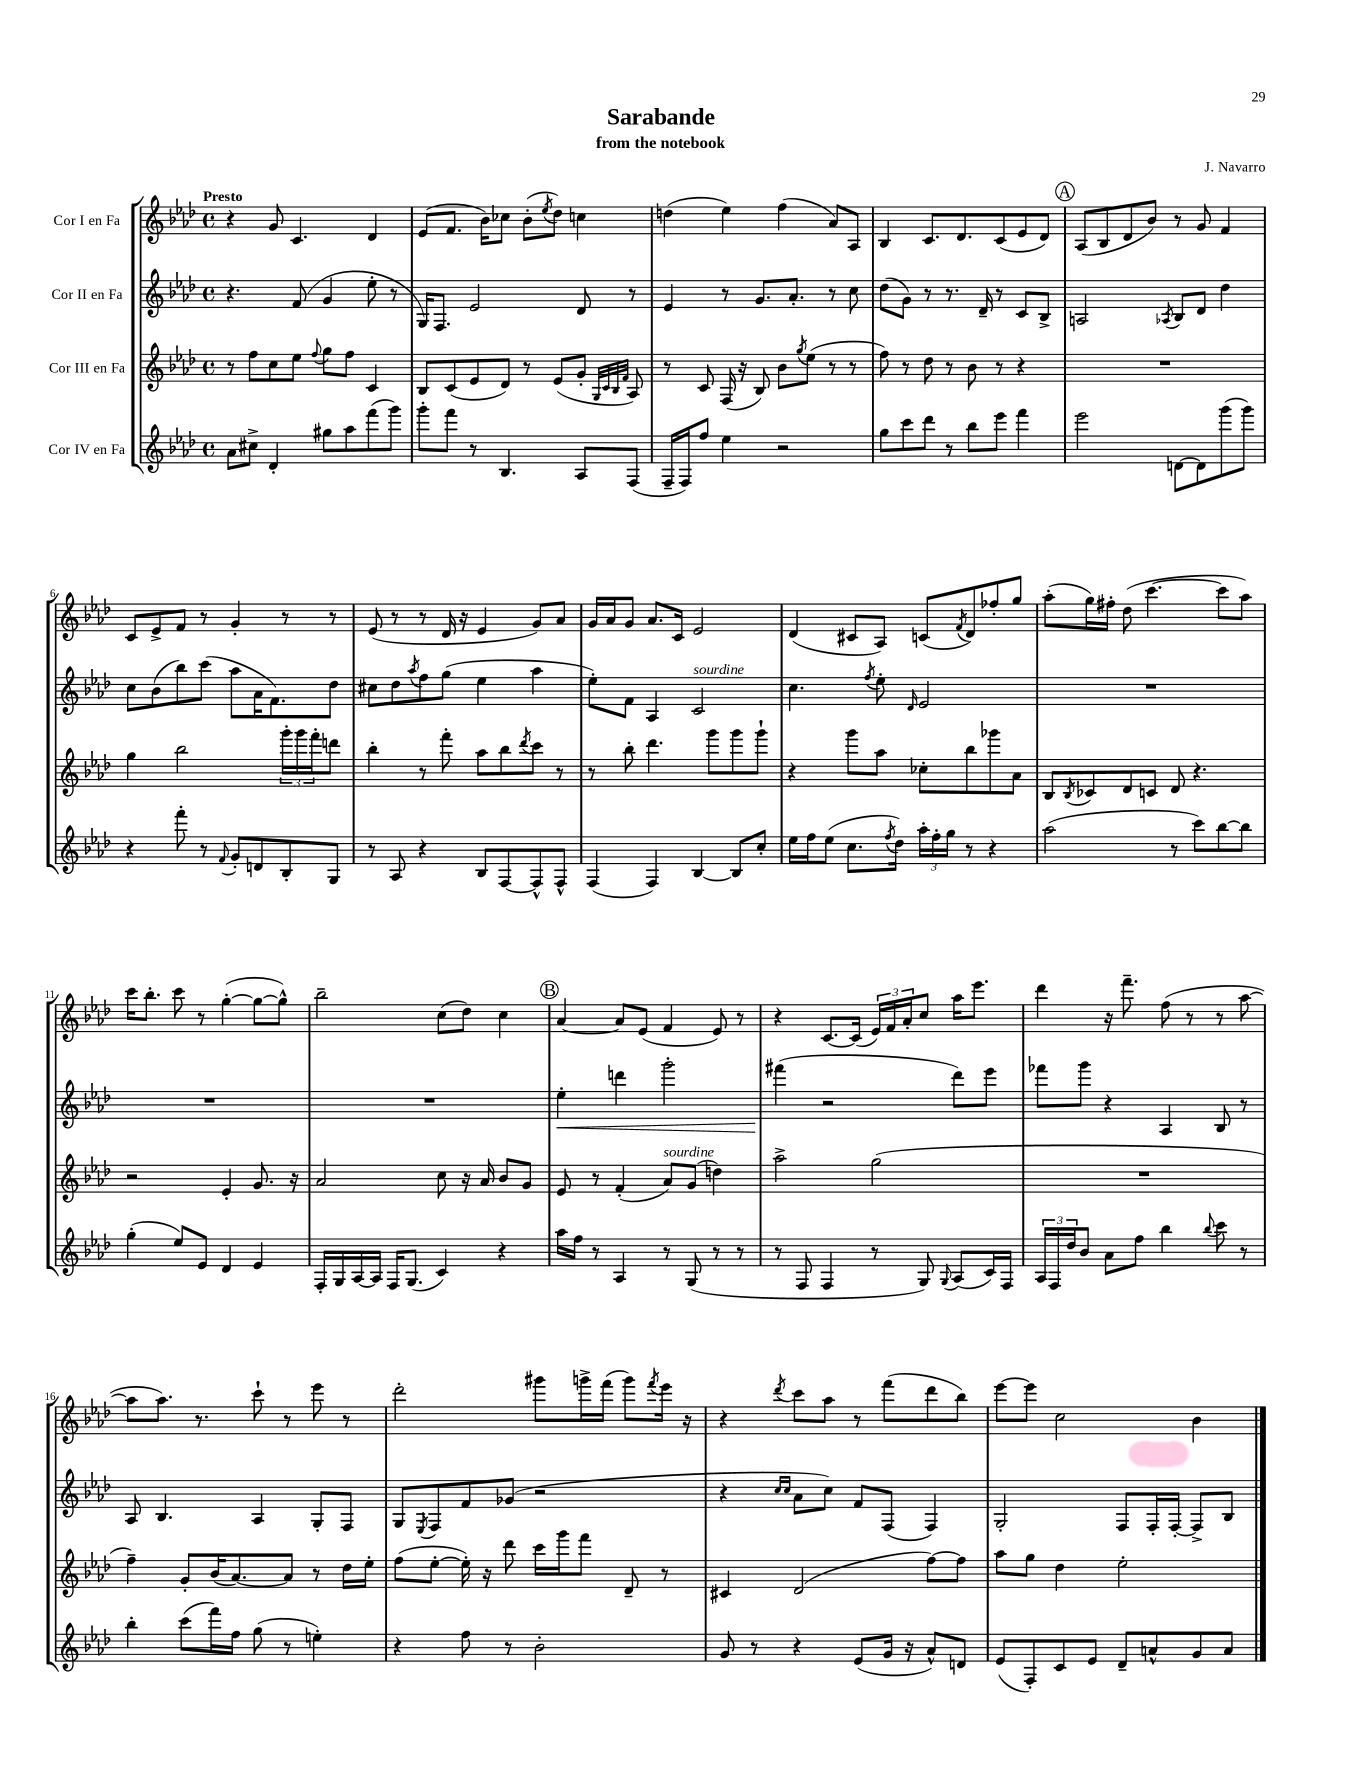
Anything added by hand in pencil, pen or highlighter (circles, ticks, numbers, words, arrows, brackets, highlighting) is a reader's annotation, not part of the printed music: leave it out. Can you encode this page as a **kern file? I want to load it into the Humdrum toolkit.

**kern	**kern	**kern	**kern
*staff4	*staff3	*staff2	*staff1
*clefG2	*clefG2	*clefG2	*clefG2
*k[b-e-a-d-]	*k[b-e-a-d-]	*k[b-e-a-d-]	*k[b-e-a-d-]
*M4/4	*M4/4	*M4/4	*M4/4
*met(c)	*met(c)	*met(c)	*met(c)
8a-	8r	4.r	4r
8cc#^	8ff	.	.
4d-'	8cc	.	8g
.	8ee-	(8f	4.c
.	8qqff	.	.
8gg#	8gg	4g	.
8aa-	8ff	.	.
(8fff	4c	8ee-'	4d-
8ggg)	.	8r	.
=	=	=	=
8ggg'	8B-	16G)	(8e-
.	.	8.F	.
8fff	(8c	.	8.f
8r	8e-	2e-	.
.	.	.	16b-)
4.B-	8d-)	.	8cc-
.	8r	.	(8b-'
.	.	.	8qee-
.	(8e-	.	8dd-)
8A-	8g'	8d-	4cc
.	32qqG	.	.
.	32qqc	.	.
.	32qqB-	.	.
.	32qqf	.	.
(8F	8A-)	8r	.
=	=	=	=
16F~	8r	4e-	(4dd
16F)	.	.	.
8ff	8c	.	.
4ee-	(16F	8r	4ee-)
.	16r	.	.
.	8B-)	8.g	.
2r	8b-	.	(4ff
.	.	8.a-'	.
.	8qgg	.	.
.	(8ee-	.	.
.	8r	8r	8a-)
.	8r	8cc	8A-
=	=	=	=
8gg	8ff)	(8dd-	4B-
8ccc	8r	8g)	.
8ddd-	8dd-	8r	8.c
8r	8r	8.r	.
.	.	.	8.d-
8bb-	8b-	.	.
.	.	16d-~	.
8eee-	8r	8r	(8c
4fff	4r	8c	8e-
.	.	8B-^	8d-)
=	=	=	=
2eee-	1r	2A	(8A-
.	.	.	8B-
.	.	.	8d-
.	.	.	8b-)
.	.	8qA-	.
[8d	.	8B-	8r
8d]	.	8d-	8g
(8ggg	.	4dd-	4f
8ggg)	.	.	.
=	=	=	=
4r	4gg	8cc	8c
.	.	(8b-	8e-^
8fff'	2bb-	8bb-)	8f
8r	.	(8ccc	8r
8qqf	.	.	.
8g'	.	8aa-	4g'
8d	.	16a-	.
.	.	8.f)	.
8B-'	24ggg'	.	8r
.	24ggg	.	.
.	24fff'	.	.
8G	8ddd	8dd-	8r
=	=	=	=
8r	4bb-'	8cc#	(8e-
8A-	.	8dd-	8r
.	.	8qaa-	.
4r	8r	8ff	8r
.	8fff'	(8gg	16d-
.	.	.	16r
8B-	8aa-	4ee-	4e-
[8F	8bb-	.	.
.	8qddd-	.	.
8F^^]	8ccc	4aa-	8g)
8F^^	8r	.	8a-
=	=	=	=
(4F	8r	8ee-')	16g
.	.	.	16a-
.	8bb-'	8f	8g
4F)	4.ddd-	4A-	8.a-
.	.	.	16c
[4B-	.	2c	2e-
.	8ggg	.	.
8B-]	8ggg	.	.
8cc'	8ggg`	.	.
=	=	=	=
16ee-	4r	4.cc	(4d-
16ff	.	.	.
(8ee-	.	.	.
8.cc	8ggg	.	8c#
.	.	8qff	.
.	8aa-	8ee-'	8A-)
8qff	.	.	.
16dd-)	.	.	.
.	.	16qqd-	.
24aa-'	8cc-'	2e-	(8c
24ff'	.	.	.
24gg	.	.	.
.	.	.	8qf
8r	8bb-	.	8d-)
4r	8ggg-	.	8ff-'
.	8a-	.	8gg
=	=	=	=
(2aa-	8B-	1r	(8aa-'
.	8qB-	.	.
.	8c-	.	16gg)
.	.	.	16ff#'
.	8d-	.	(8dd-
.	8c	.	[4.ccc
8r	8d-	.	.
8ccc)	4.r	.	.
[8bb-	.	.	8ccc]
8bb-]	.	.	8aa-)
=	=	=	=
(4gg'	2r	1r	16ccc
.	.	.	8.bb-'
8ee-)	.	.	8ccc
8e-	.	.	8r
4d-	4e-'	.	([4gg'
4e-	8.g	.	8gg_
.	.	.	8gg^^])
.	16r	.	.
=	=	=	=
16F'	2a-	1r	2bb-~
16G	.	.	.
[16A-	.	.	.
16A-]	.	.	.
16F	.	.	.
(8.G	.	.	.
4c)	8cc	.	(8cc
.	16r	.	8dd-)
.	16a-	.	.
4r	8b-	.	4cc
.	8g	.	.
=	=	=	=
16aa-	8e-	4ee-'	[4a-
16ff	.	.	.
8r	8r	.	.
4A-	(4f'	4ddd	8a-]
.	.	.	(8e-
8r	8a-)	2ggg'	4f
(8G	(8g	.	.
8r	4dd)	.	8e-)
8r	.	.	8r
=	=	=	=
8r	2aa-^	(4fff#	4r
8F	.	.	.
4F	.	2r	[8.c
.	.	.	(16c]
8r	(2gg	.	24e-)
.	.	.	24f
.	.	.	24a-'
8G)	.	.	8cc
8qqG	.	.	.
(8A-	.	8ddd-)	16aa-
.	.	.	8.eee-
16c)	.	8eee-	.
16F	.	.	.
=	=	=	=
24A-	1r	8fff-	4ddd-
24F	.	.	.
24dd-	.	.	.
8b-	.	8ggg	.
8a-	.	4r	16r
.	.	.	8.fff~
8ff	.	.	.
4bb-	.	4A-	(8ff
.	.	.	8r
8qqbb-	.	.	.
8ccc	.	8B-	8r
8r	.	8r	[8aa-
=	=	=	=
4bb-'	4ff~)	8A-	8aa-]
.	.	4.B-	8.aa-)
(8ccc	8g'	.	.
.	.	.	8.r
16fff)	(16b-	.	.
16ff	[8.a-)	.	.
(8gg	.	4A-	8ccc`
8r	8a-]	.	8r
4ee')	8r	8G'	8eee-
.	16dd-	8F	8r
.	16ee-'	.	.
=	=	=	=
4r	(8ff	8G	2ddd-'
.	.	8qE-	.
.	[8ee-'	8F	.
8ff	16ee-'])	8f	.
.	16r	.	.
8r	8ddd-	(8g-	.
2b-'	16ccc	2r	8ggg#
.	16ggg	.	.
.	8fff	.	16ggg^
.	.	.	(16fff
.	8d-~	.	8ggg)
.	.	.	8qfff
.	8r	.	16eee-
.	.	.	16r
=	=	=	=
8g	4c#	4r	4r
8r	.	.	.
.	.	16qqcc	.
.	.	16qqcc	8qddd-
4r	(2d-	8a-	8ccc
.	.	8cc)	8aa-
(8e-	.	8f	8r
16g	.	(8F	(8fff
16r	.	.	.
8a-^^)	[8ff)	4F)	8ddd-
8d	8ff]	.	8bb-)
=	=	=	=
(8e-	8aa-	2G'	[8eee-
8F')	8gg	.	8eee-]
8c	4dd-	.	2cc
8e-	.	.	.
8d-~	2ee-'	8F	.
8a^^	.	16F'	.
.	.	[16F'	.
8g	.	8F^]	4b-
8a	.	8B-	.
==	==	==	==
*-	*-	*-	*-
